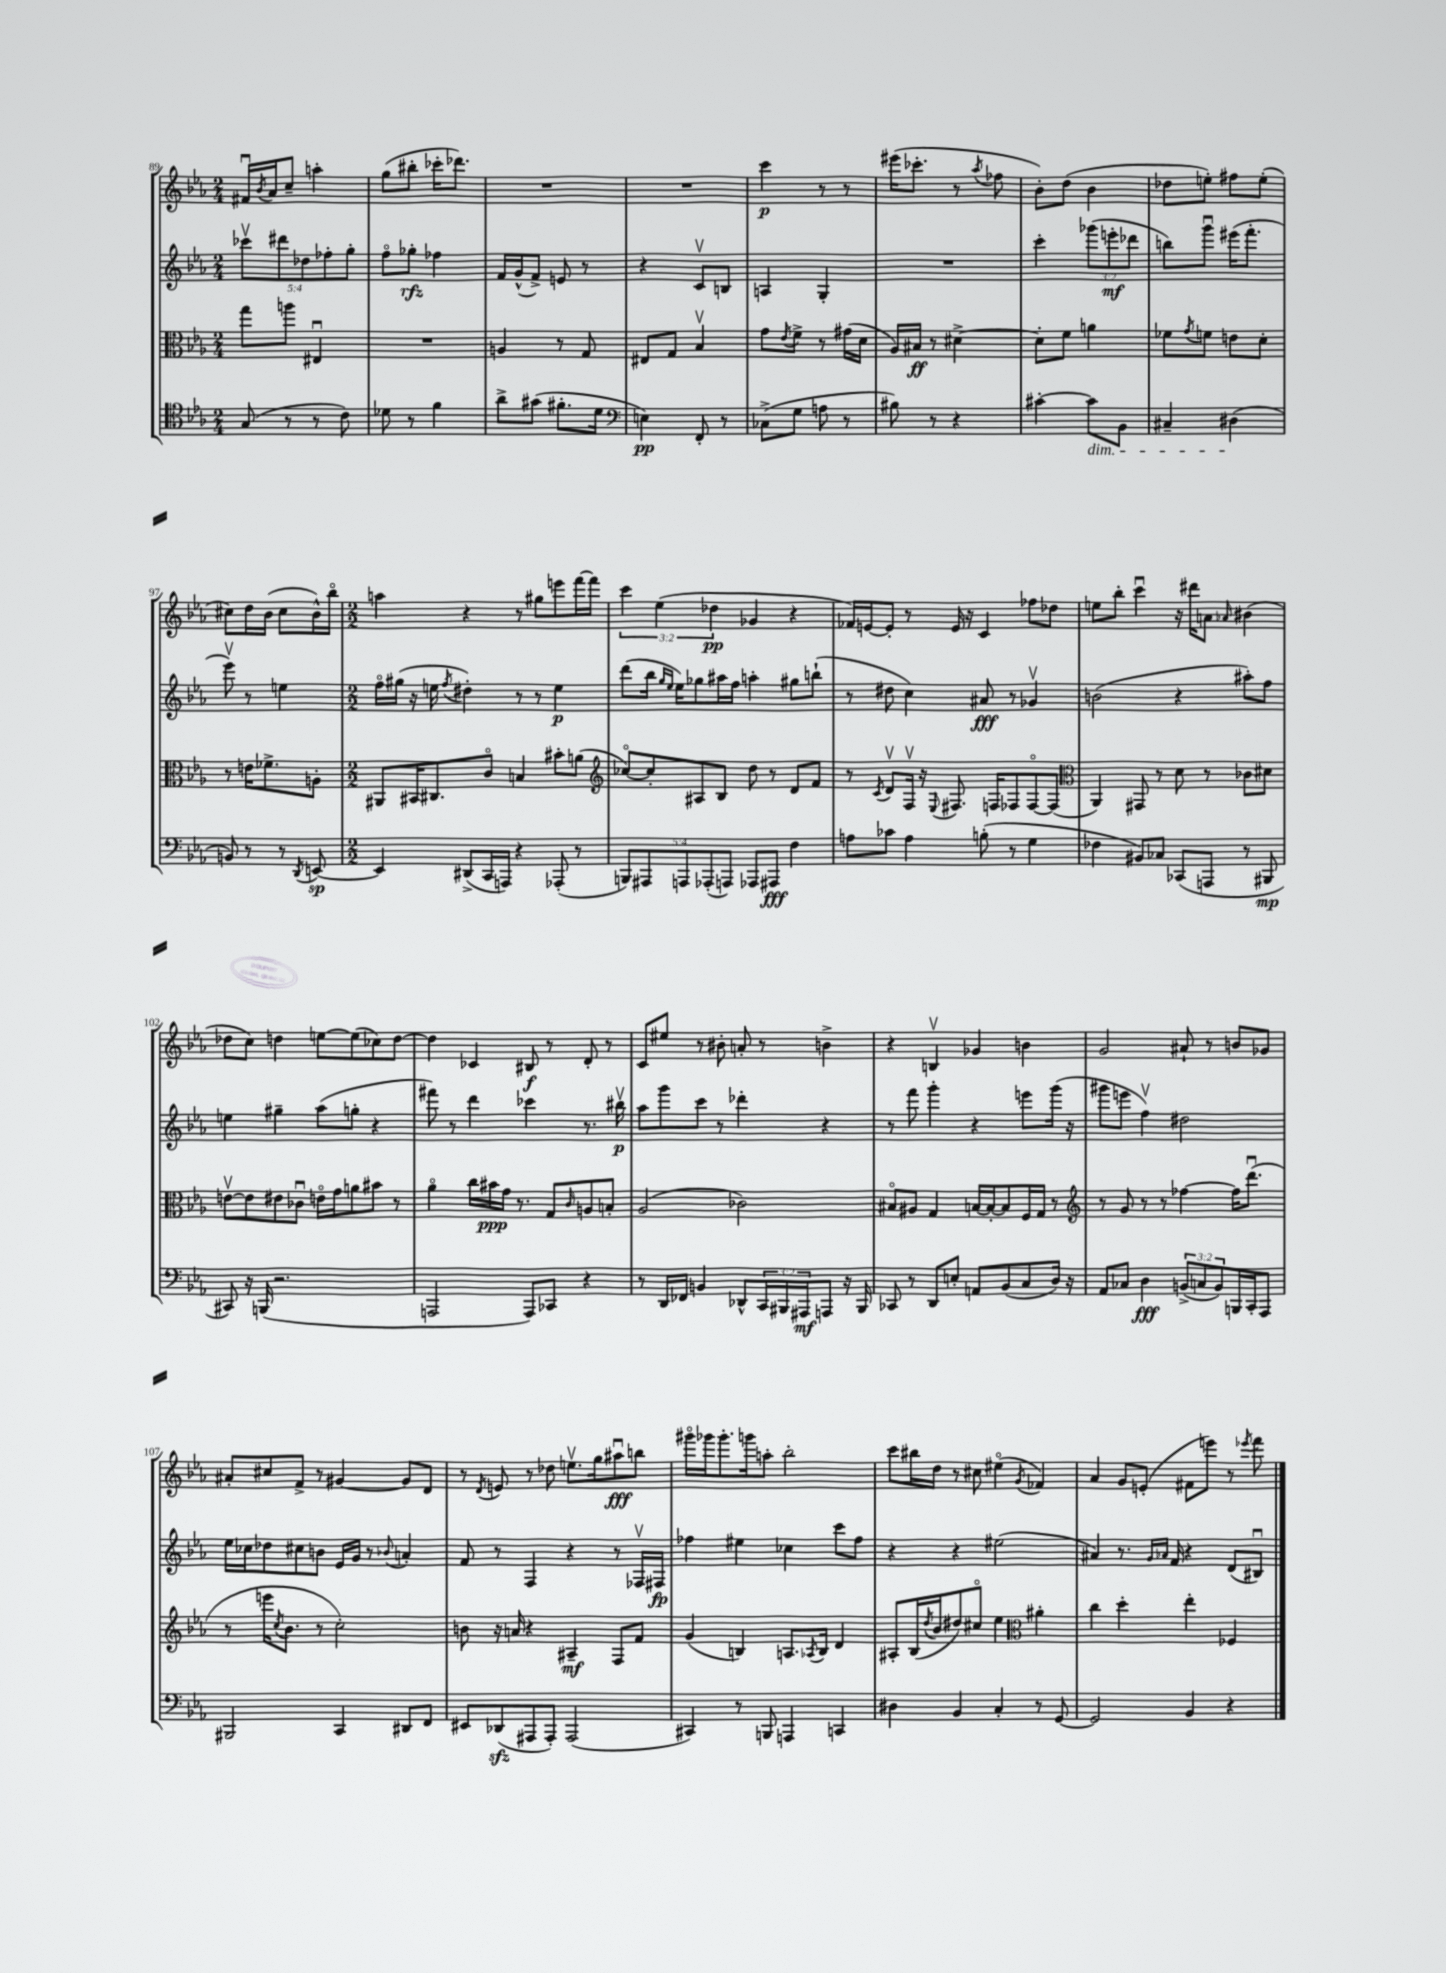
<<
\new StaffGroup <<
\new Staff = "s0" {
    \clef treble \key ees \major \numericTimeSignature \time 2/4 \override Staff.TupletNumber.text = #tuplet-number::calc-fraction-text
    fis'16\downbow \acciaccatura { bes'8 } aes'16 c''8-- a''4-. |
    g''8( bis''8-. ces'''16-. des'''8.) |
    R2 |
    R2 |
    c'''4\p r8 r8 |
    eis'''16( ces'''8.-. r8 \acciaccatura { aes''8 } fes''8 |
    bes'8-.) d''8( bes'4 |
    des''8 e''8-.) fis''8 e''8-.( |
    cis''8) d''16 bes'16( cis''8 bes'16-^) bes''16\flageolet |
    \numericTimeSignature \time 2/2 a''4 r4 r8 gis''8 e'''8 f'''16~ f'''16 |
    \tuplet 3/2 { c'''4 ees''4( des''4\pp } ges'4 r4 |
    fes'16) e'16~ e'8-. r8 e'16 r16 c'4 fes''8 des''8 |
    e''8 bes''8-. c'''4\downbow r16 dis'''16 a'8 \grace { aes'16 } bis'4( |
    des''8 c''8) d''4 e''8~ e''8( ces''8) d''8~ |
    d''4 ces'4 bis8\f r8 d'8-. r8 |
    c'8 eis''8 r8 bis'8-. a'8-. r8 b'4-> |
    r4 b4\upbow ges'4 b'4 |
    g'2 ais'8-! r8 b'8 ges'8 |
    ais'8-. cis''8 f'8-> r8 gis'4~ gis'8 d'8 |
    r8 \acciaccatura { d'8 } e'8 r8 des''8 e''8.\upbow g''16 ais''8\downbow\fff b''8 |
    gis'''16\flageolet ges'''16 ges'''8.-. g'''16 a''8-. bes''2-. |
    c'''8 bis''16 d''16 r8 cis''8 eis''4\flageolet( \acciaccatura { g'8 } fes'4) |
    aes'4 g'8 e'8-.( fis'8 e'''8) r8 \acciaccatura { ees'''8 } f'''8 \bar "|." |
}
\new Staff = "s1" {
    \clef treble \key ees \major \numericTimeSignature \time 2/4 \override Staff.TupletNumber.text = #tuplet-number::calc-fraction-text
    \tuplet 5/4 { ces'''8\upbow dis'''8 des''8 fes''8-. g''8-. } |
    f''8\flageolet ges''8-.\rfz fes''4 |
    f'16 g'16-^( f'8->) e'8 r8 |
    r4 c'8\upbow b8 |
    a4 g4-. |
    R2 |
    c'''4-. \tuplet 3/2 { ges'''8( e'''8-.\mf des'''8 } |
    b''8) g'''8\downbow eis'''16( f'''8.-. |
    ees'''8\upbow) r8 e''4 |
    \numericTimeSignature \time 2/2 f''16\flageolet gis''16( r16 e''16 \acciaccatura { f''8 } dis''4-.) r8 r8 e''4\p |
    d'''8( bes''16 \grace { g''16 ees''16 } ees''16) ges''8 ais''16 f''16 a''4-. gis''8 b''8-!( |
    r8 dis''8 c''4) ais'8\fff r8 ges'4\upbow |
    b'2( r4 ais''8-.) f''8 |
    e''4 gis''4-- aes''8( g''8-. r4 |
    fis'''8) r8 d'''4 ces'''4 r8. bis''16\upbow\p |
    aes''8 g'''8 c'''8 r8 des'''4-. r4 |
    r8 f'''8 g'''4-. r4 e'''8 g'''16( r16 |
    gis'''8 e'''8 f''4\upbow) dis''2 |
    ees''16 ces''16 des''8 cis''8 b'8 ees'16 g'16 r8 \appoggiatura { bes'8 } a'4-. |
    f'8 r8 f4 r4 r8 fes16\upbow fis16\fp |
    fes''4 eis''4 ces''4 c'''8 fes''8 |
    r4 r4 eis''2( |
    ais'4) r8. \grace { g'16 aes'16 } f'16 r4 d'8( bis8\downbow) \bar "|." |
}
\new Staff = "s2" {
    \clef alto \key ees \major \numericTimeSignature \time 2/4
    g''8 a''8 eis4\downbow |
    R2 |
    a4 r8 g8 |
    eis8 g8 bes4\upbow |
    g'8 \acciaccatura { ees'8 } f'8-> r8 gis'16( d'16 |
    aes16) bis16\ff r8 dis'4~-> |
    dis'8-. f'8 a'4 |
    fes'8 \acciaccatura { g'8 } f'8 e'8 d'8-. |
    r8 e'16 fes'8.-> a8-. |
    \numericTimeSignature \time 2/2 ais,8 bis,16 cis8. c'8\flageolet b4 bis'8-. a'8( |
    \clef treble ces''8~\flageolet) ces''8-. ais8 bes8 d''8 r8 d'8 f'8 |
    r8 \acciaccatura { c'8 } d'8\upbow f16\upbow r16 \appoggiatura { ees8 } fis8. f16 fes8 fes8~\flageolet fes8( |
    \clef alto aes,4) gis,8 r8 d'8 r8 ces'8 dis'8 |
    e'8~\upbow e'8 eis'8 ces'8\downbow e'16\flageolet g'16 a'8 bis'8 r8 |
    aes'4\flageolet c''16 bis'16\ppp g'16 r8. g8 \grace { c'16 } a8 b8-. |
    aes2( ces'2) |
    bis8\flageolet ais8 g4 b16~ b16~-. b8 f16 g16 r8 |
    \clef treble r8 g'8 r8 r8 fes''4~ fes''16 d'''8.\downbow( |
    r8 e'''16 \acciaccatura { c''8 } bes'8. r8 c''2-.) |
    b'8 r16 a'16 r4 ais4--\mf f8 f'8 |
    g'4( b4) a8. \acciaccatura { aes8 } b16 d'4 |
    ais8-. bes16( \acciaccatura { d''8 } bes'16 dis''8) cis''8\flageolet ees''4 \clef alto ais'4-. |
    c''4 d''4-. ees''4-. fes4 \bar "|." |
}
\new Staff = "s3" {
    \clef tenor \key ees \major \numericTimeSignature \time 2/4 \override Staff.TupletNumber.text = #tuplet-number::calc-fraction-text
    g8( r8 r8 c'8) |
    des'8 r8 f'4 |
    aes'8-> gis'8( fis'8.-. d'16 |
    \clef bass e4\pp) f,8-. r8 |
    ces8->( g8 a8 r8 |
    bis8) r8 r4 |
    cis'4~-. cis'8\dim bes,8 |
    cis4-- dis4\!( |
    b,8) r8 r8 \acciaccatura { d,8 } e,8~\sp |
    \numericTimeSignature \time 2/2 e,4 dis,8->( c,16 a,,16) r4 aes,,8-.( r8 |
    \tuplet 5/4 { b,,8) ais,,8 a,,8 aes,,8-.( a,,8) } aes,,8 ais,,8\fff f4 |
    a8 ces'8 a4 b8-.( r8 g4 |
    fes4 bis,8) ces8 ces,8( a,,8 r8 bis,,8\mp |
    cis,8) r16 b,,16( r2. |
    a,,2 a,,8) ces,8 r4 |
    r8 d,16 fes,16 b,4 des,8-^ \tuplet 3/2 { c,16 bis,,16 ais,,16\mf } a,,8 r16 bis,,16 |
    ces,8 r8 d,8 e8-. a,8 bes,8( c8 d16) r16 |
    aes,8 ces8 d4\fff \tuplet 3/2 { b,8->( c8 b,8) } b,,16 c,16-. aes,,8 |
    bis,,2 c,4 dis,8 f,8 |
    eis,8 des,8\sfz( ais,,8 ais,,8-.) ais,,2( |
    cis,4) r8 b,,8 a,,4 c,4 |
    dis4 bes,4 c4-. r8 g,8~ |
    g,2 bes,4 r4 \bar "|." |
}
>>
>>
\layout { \context { \Score currentBarNumber = #89 } }
